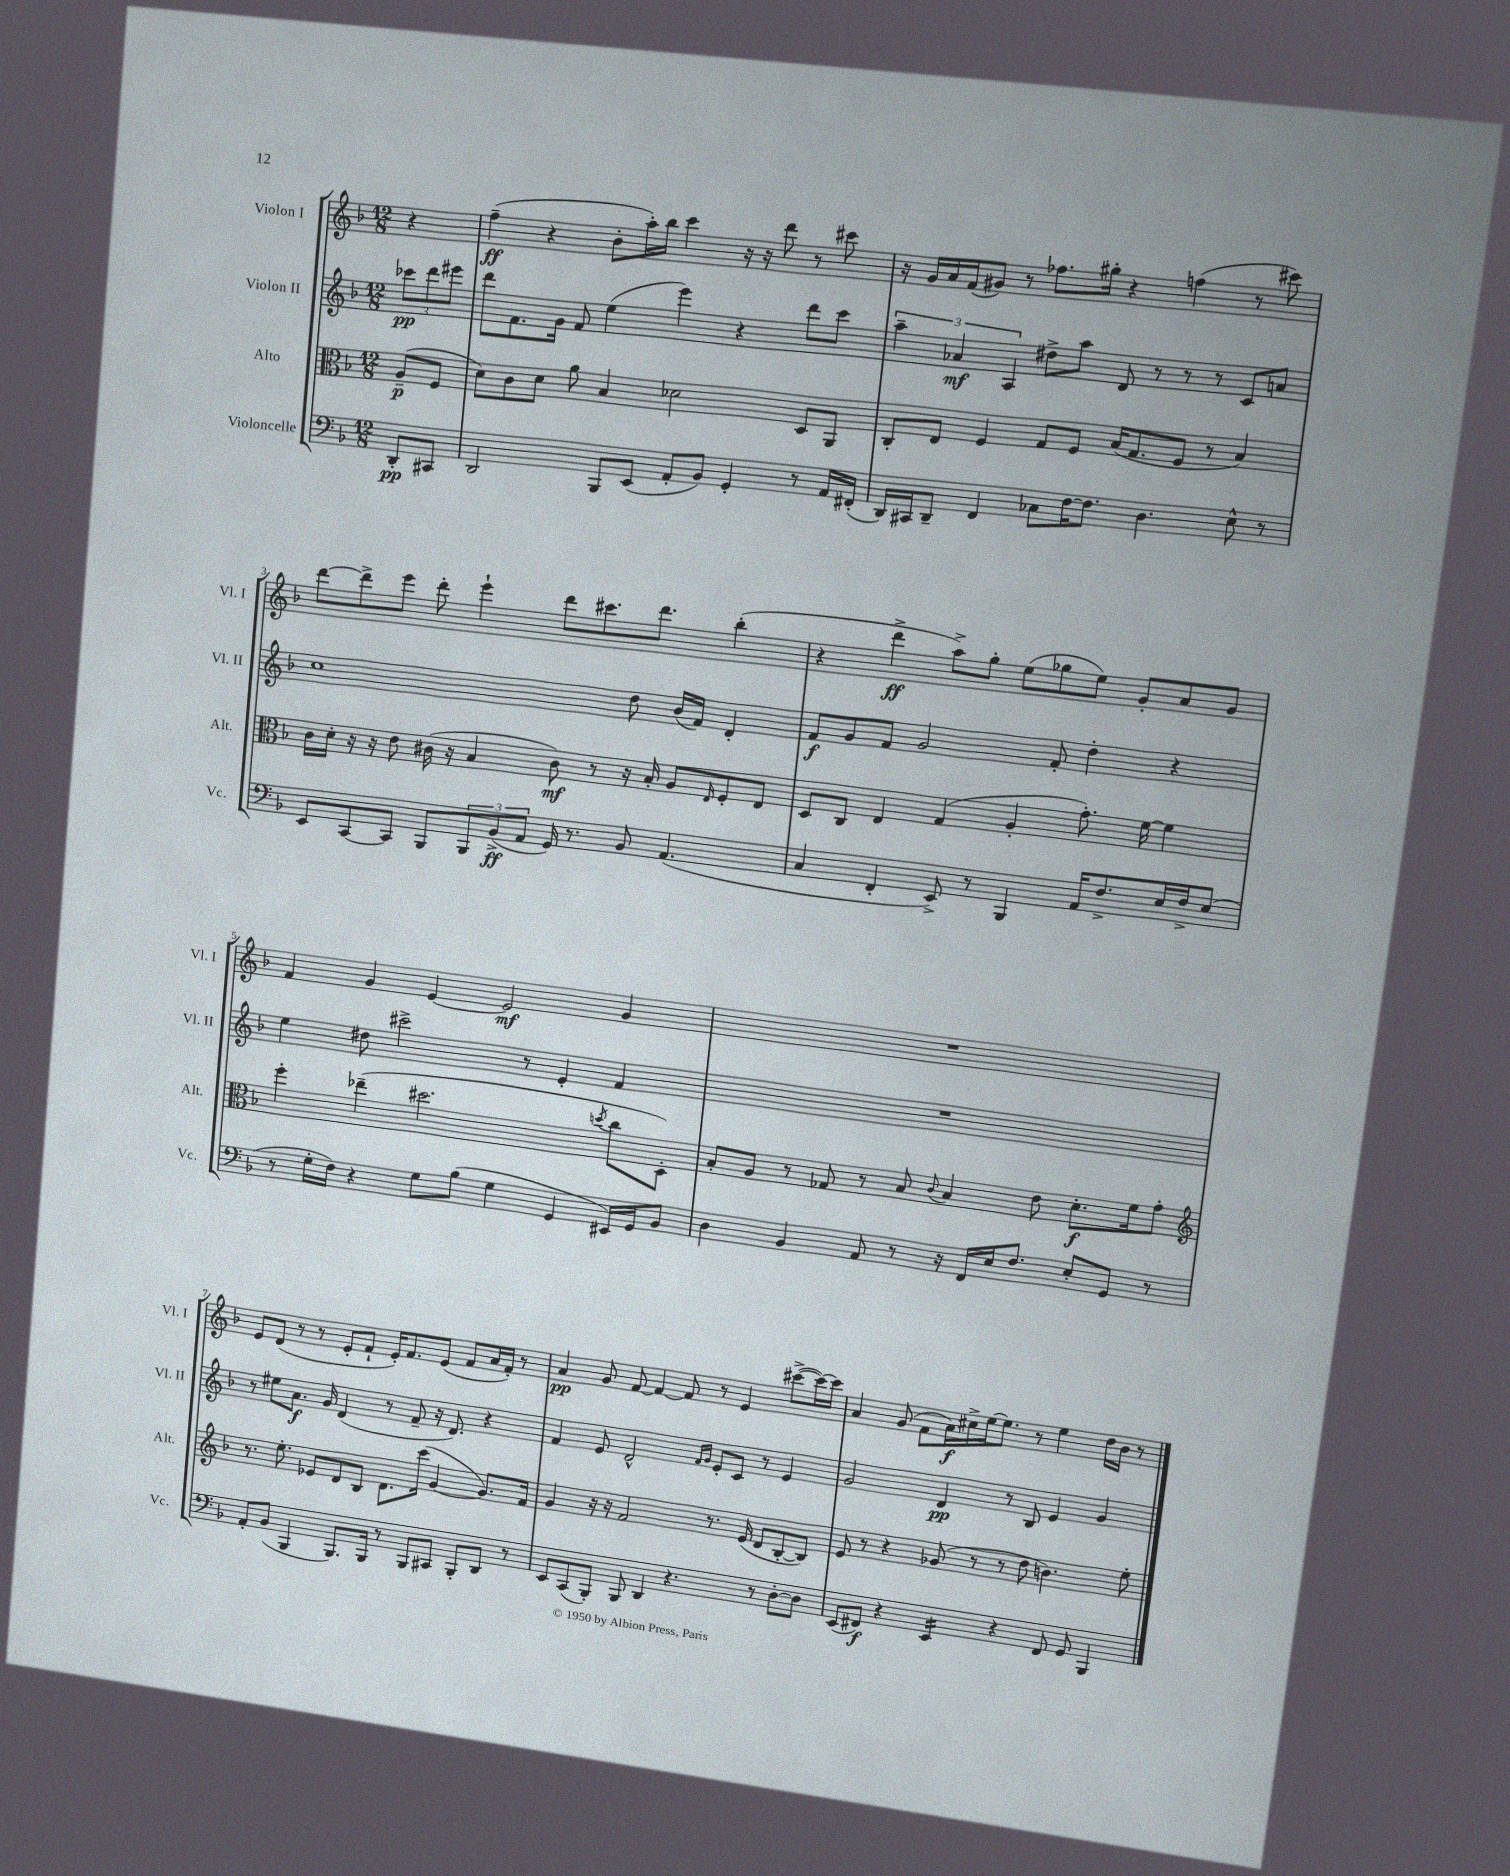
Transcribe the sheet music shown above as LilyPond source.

<<
\new StaffGroup <<
\new Staff = "s0" \with { instrumentName = "Violon I" shortInstrumentName = "Vl. I" } {
    \clef treble \key f \major \numericTimeSignature \time 12/8 \partial 4
    r4 |
    f''4--\ff( r4 bes'8-. a''16-.) bes''16 c'''4 r16 r16 d'''8 r8 cis'''8 |
    r16 g'16 a'16 f'16( gis'8) r8 fes''8. gis''16-. r4 f''4( r8 cis'''8) |
    d'''8~ d'''8-> e'''8 d'''8-. e'''4-! d'''8 cis'''8. d'''8. bes''4-.( |
    r4 d'''4->\ff a''8->) g''8-. e''8( ges''8 e''8) g'8-. a'8 g'8 |
    f'4 g'4 e'4~ e'2\mf g'4 |
    R1. |
    e'8 d'8( r8 r8 e'8-. f'8-! e'16-.) f'8. e'8( f'8 a'16 f'16-.) r8 |
    a'4\pp g'8 f'8~ f'4~ f'8 r8 e'4 cis'''8~->( cis'''16~) cis'''16 |
    a'4 g'8( f'8 a'16\f) cis''16-> e''16~ e''8. r8 e''4 d''16 bes'16 r8 \bar "|." |
}
\new Staff = "s1" \with { instrumentName = "Violon II" shortInstrumentName = "Vl. II" } {
    \clef treble \key f \major \numericTimeSignature \time 12/8 \partial 4
    \tuplet 3/2 { ces'''8\pp d'''8 eis'''8 } |
    d'''8 f'8. g'16 f'8 e''4( e'''4) r4 d'''8 c'''8 |
    \tuplet 3/2 { a''4-- aes'4\mf a4 } dis''8-> a''8 d'8 r8 r8 r8 c'8 a'8 |
    c''1 d''8 bes'16( f'16) d'4-. |
    f'8\f g'8 f'8 g'2 f'8-. d''4-. r4 |
    e''4 dis''8 cis'''2-> r8 e'4-. f'4 |
    R1. |
    r8 eis''8 a'8.\f g'16 d'4( r8 f'8-- r16 d'8.) r4 |
    f'4 e'8 d'2-^ \grace { f'16 g'16 } e'8-. c'8 r8 e'4 |
    g'2 d'4\pp r8 bes8 e'4 g'4 \bar "|." |
}
\new Staff = "s2" \with { instrumentName = "Alto" shortInstrumentName = "Alt." } {
    \clef alto \key f \major \numericTimeSignature \time 12/8 \partial 4
    a8--\p( f8 |
    d'8) c'8 d'8 a'8 bes4 des'2 d8 a,8 |
    c8-. e8 f4 g8 f8 bes16( g8. f8 r8 bes4) |
    c'16 d'16-. r16 r16 e'8 cis'16( r16 bes4 cis'8\mf) r8 r16 bes16-. a8 \grace { e16 } f8-. e8 |
    d8 c8 e4 g4( a4-. g'8.-.) f'16~ f'4 |
    f''4-. ees''4--( dis''2. \acciaccatura { d''8 } c''8 d8-.) |
    bes8-. a8 r8 ges8 r8 bes8 \appoggiatura { c'8 } bes4 e'8 d'8.-.\f f'16 g'8-. |
    \clef treble r8. e''8.-. ees'8 d'8 bes8 d'8. c'''16( g'4~ g'8.) f'16 |
    g'4 r16 r16 f'2 r8. e'16( d'8 bes8~-. bes8) |
    e'8 r8 r4 ges'8( r8 r8 d''8 b'4.) e''8-. \bar "|." |
}
\new Staff = "s3" \with { instrumentName = "Violoncelle" shortInstrumentName = "Vc." } {
    \clef bass \key f \major \numericTimeSignature \time 12/8 \partial 4
    d,8-.\pp cis,8 |
    d,2 bes,,8 e,8( a,8-. bes,8) g,4-. r8 a,16 fis,16-.( |
    d,16) cis,16 d,8-- f,4 ces8 f16~ f8. d4. e8-^ r8 |
    e,8 c,8~ c,8 bes,,8 \tuplet 3/2 { bes,,8 bes,8->\ff( a,8 } g,16) r8. bes,8 a,4.( |
    c4 f,4-. e,8->) r8 bes,,4 a,16 f8.-> e16 f16-> e8( |
    r8 g16-. f16) r4 g8 bes8( g4 g,4 eis,16) g,16 bes,8 |
    d4 bes,4 a,8 r8 r16 f,16 e16 f8. e8-. g,8 r8 |
    a,8-. bes,8( bes,,4 bes,,8.) bes,,16 r8 bes,,8 cis,8 bes,,8-. d,8 r8 |
    e,8 c,8( bes,,8-.) bes,,8 d,4 r4. r8 d8~-. d8 |
    e,8( fis,8\f) r4 e,4:16 r4 fis,8 g,8 bes,,4 \bar "|." |
}
>>
>>
